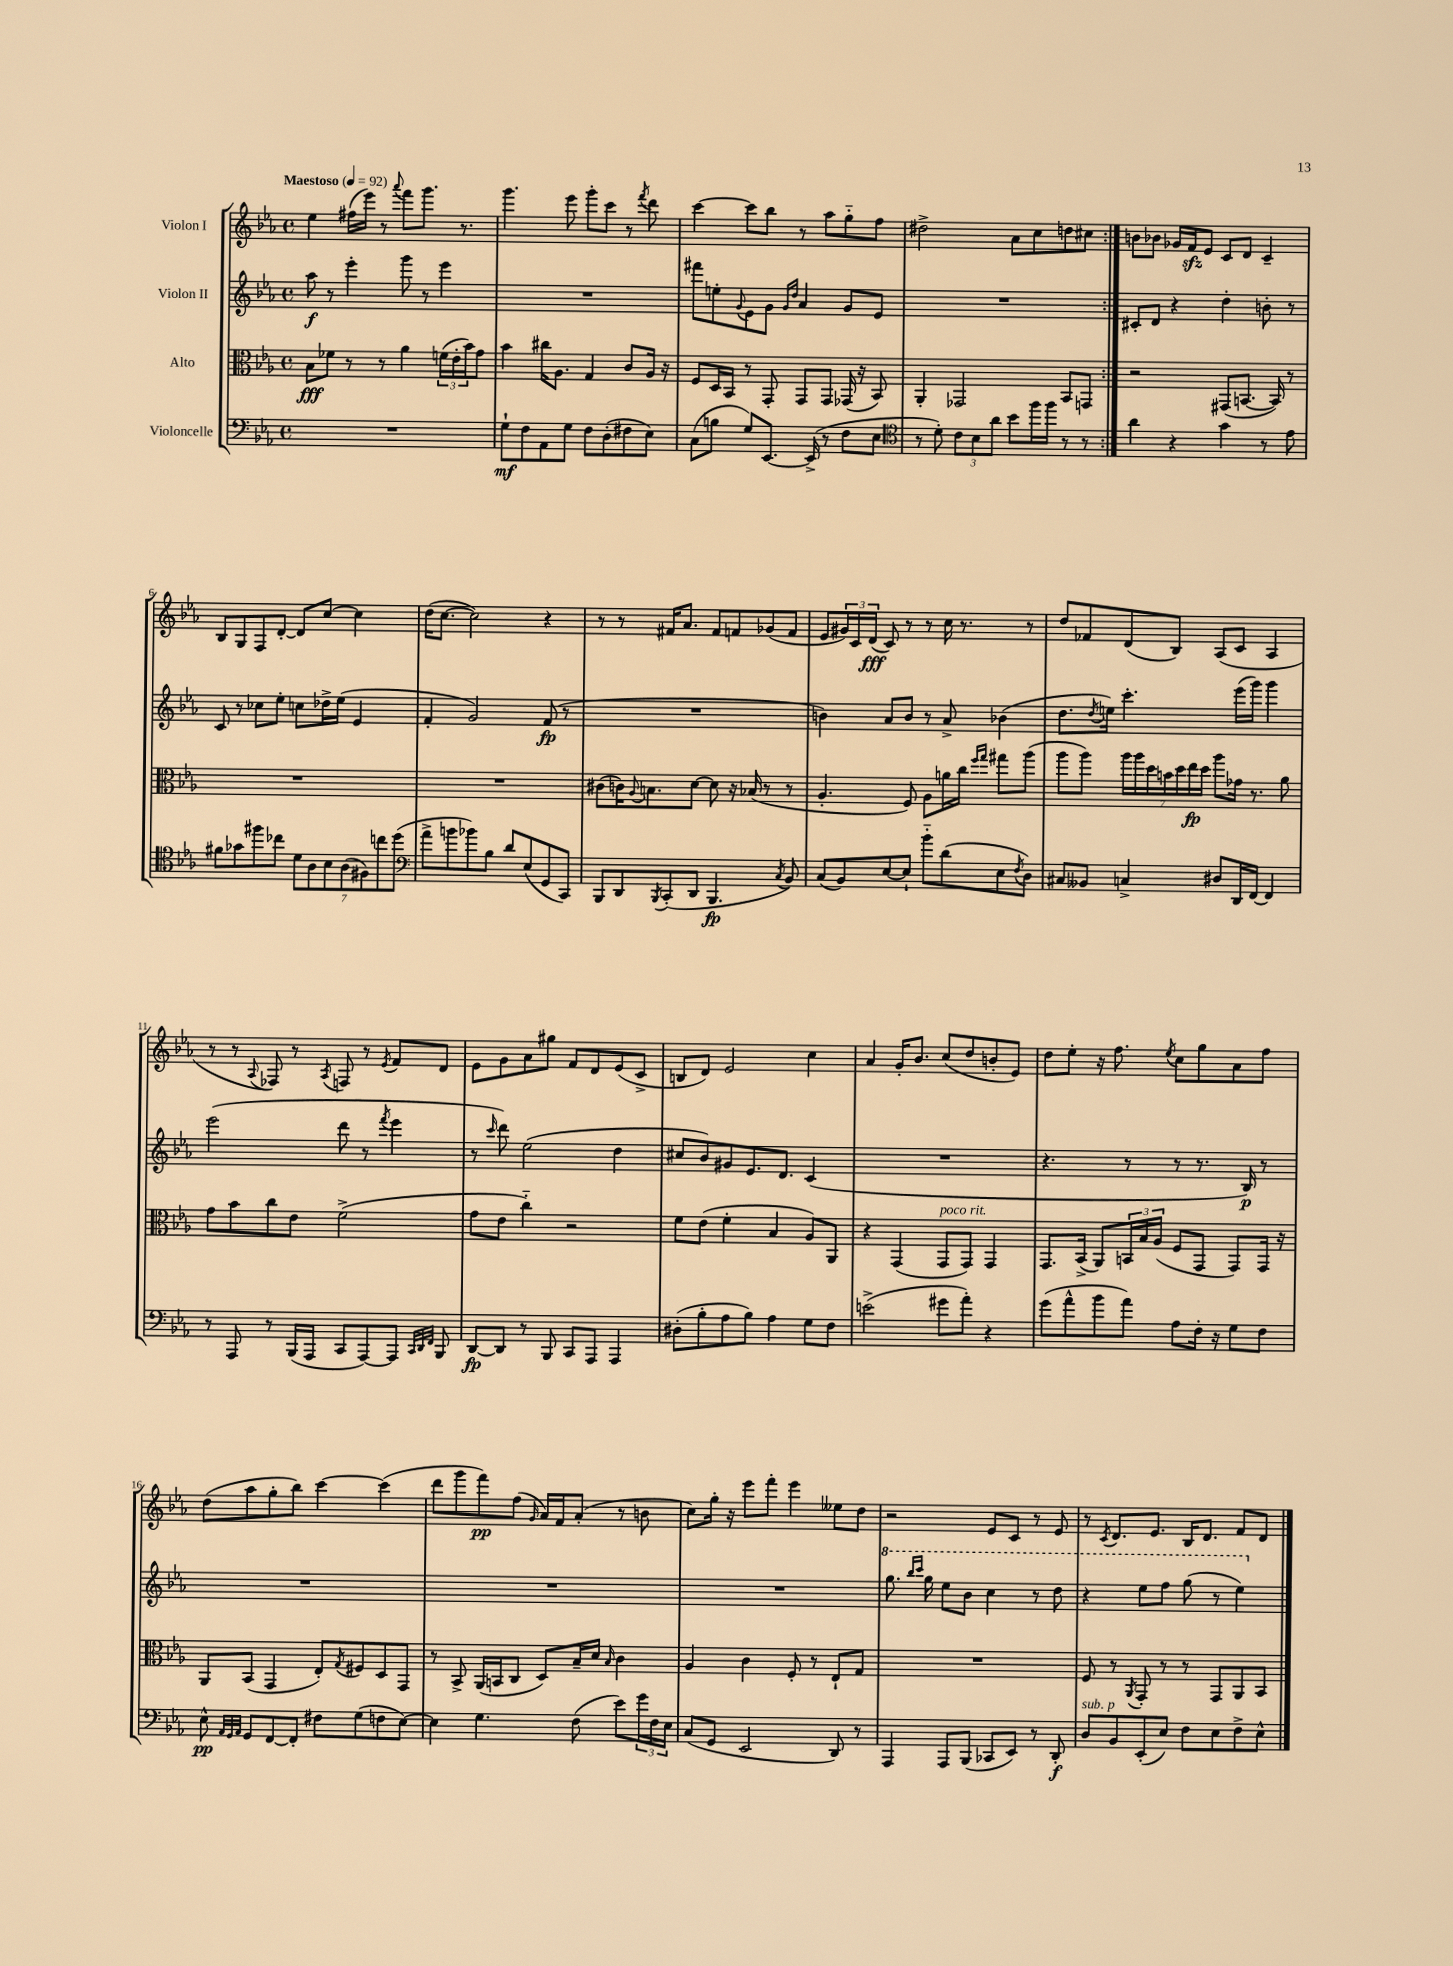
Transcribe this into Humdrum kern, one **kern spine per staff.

**kern	**kern	**kern	**kern
*staff4	*staff3	*staff2	*staff1
*clefF4	*clefC3	*clefG2	*clefG2
*k[b-e-a-]	*k[b-e-a-]	*k[b-e-a-]	*k[b-e-a-]
*M4/4	*M4/4	*M4/4	*M4/4
*met(c)	*met(c)	*met(c)	*met(c)
*MM92	*MM92	*MM92	*MM92
1r	8B-	8aa-	4ee-
.	8f-	8r	.
.	8r	4eee-'	(16ff#
.	.	.	16eee-)
.	8r	.	8r
.	.	.	8qqaaa-
.	4a-	8ggg	8fff
.	.	8r	8.ggg
.	(24f	4eee-	.
.	24e-'	.	.
.	.	.	8.r
.	24b-)	.	.
.	8g	.	.
=	=	=	=
8G`	4b-	1r	4.ggg
8F	.	.	.
8AA-	16cc#	.	.
.	8.A-	.	.
8G	.	.	8eee-
8F	4G	.	8ggg'
(8D'	.	.	8ccc
8F#	8c	.	8r
.	.	.	8qfff
8E-)	16A-	.	8ddd
.	16r	.	.
=	=	=	=
(8C	8F	8fff#	[4ccc
8B	16D	8ee'	.
.	16BB-	.	.
.	.	8qqg	.
8G)	8r	8e-	8ccc]
[8.EE-	8GG'	8g	8bb-
.	.	16qqg	.
.	.	16qqdd	.
.	8GG	4a-	8r
(16EE-^]	.	.	.
8r	8GG	.	8aa-
8F	(16GG-	8g	8gg'~
.	16r	.	.
8E-	8BB-)	8e-	8ff
=	=	=	=
*clefC4	*	*	*
8r	4AA-'	1r	2dd#^
8d')	.	.	.
12c	2GG-	.	.
12B-	.	.	.
12a-	.	.	.
8b-	.	.	8a-
16ff	.	.	8cc
16ff	.	.	.
8r	8BB-	.	8dd
8r	8GG	.	8cc#
=:|!	=:|!	=:|!	=:|!
4a-	2r	8c#'	8b
.	.	8d	8b-
4r	.	4r	16g-
.	.	.	16f
.	.	.	8e-
4g	(8GG#	4dd'	8c
.	[8.BB	.	8d
8r	.	8b'	4c~
.	16BB])	.	.
8e-	8r	8r	.
=	=	=	=
8f#	1r	8c	8B-
8g-	.	8r	8G
8ff#	.	8cc-	8F
8cc-	.	8ee-'	[8d'
14d	.	8cc	8d]
14A-	.	.	.
.	.	16dd-^	[8cc
14B-	.	.	.
.	.	(16ee-	.
(14A-	.	.	.
.	.	4e-	4cc]
14F#)	.	.	.
14cc	.	.	.
(14dd	.	.	.
=	=	=	=
*clefF4	*	*	*
8a-^	1r	4f'	(16dd
.	.	.	[8.cc
8b	.	.	.
8b-)	.	2g)	2cc])
8B-	.	.	.
8d	.	.	.
(8E-	.	.	.
8GG	.	(8f	4r
8CC)	.	8r	.
=	=	=	=
8BBB-	(8c#	1r	8r
8DD	16c)	.	8r
.	8qqA-	.	.
.	8.B	.	.
8qBBB-	.	.	.
(8CC'	.	.	16f#
.	.	.	8.a-
8DD	[8d	.	.
4.BBB-	8d]	.	8f#
.	16r	.	8f
.	(16B-	.	.
.	8r	.	(8g-
8qC	.	.	.
8BB-)	8r	.	8f
=	=	=	=
(8C	4.A-'	4b)	8e-
8BB-)	.	.	24g#)
.	.	.	24c
.	.	.	(24d
[8E-	.	8a-	8c)
8E-`]	8F)	8b	8r
8b-'~	8A-	8r	8r
(8d	16a	8a-^	16cc
.	16cc	.	8.r
.	16qqff	.	.
.	16qqgg	.	.
8E-	8gg#	(4b-	.
8qF	.	.	.
8D)	(8aa-	.	8r
=	=	=	=
8C#	8aa-	8.dd	8dd
8BB--	8aa-)	.	8f-
.	.	8qdd	.
.	.	16ee)	.
4C^	28aa-	4.ccc'	(8d
.	28aa-	.	.
.	28dd	.	.
.	28b	.	.
.	.	.	8B-)
.	28dd	.	.
.	28ee-	.	.
.	28dd	.	.
8D#	8aa-	.	(8A-
16DD	16g-	(16eee-	8c
[16FF	8.r	16ggg)	.
4FF]	.	4ggg	4A-
.	8a-	.	.
=	=	=	=
8r	8g	(2eee-	8r
8AAA-	8b-	.	8r
.	.	.	8qqA-
8r	8cc	.	8F-)
(16BBB-	8e-	.	8r
16AAA-	.	.	.
.	.	.	8qA-
8CC	(2f^	8ddd	8F
[8AAA-)	.	8r	8r
.	.	8qfff	8qe-
8AAA-]	.	4eee-	8f
32qqCC	.	.	.
32qqDD	.	.	.
32qqFF	.	.	.
8BBB-	.	.	8d
=	=	=	=
[8DD	8g	8r	8e-
.	.	16qqccc	.
8DD]	8e-	8ddd)	8g
8r	4cc'~)	(2ee-	8a-
8BBB-	.	.	8gg#
8CC	2r	.	8f
8AAA-	.	.	8d
4AAA-	.	4dd	(8e-
.	.	.	8c^
=	=	=	=
(8D#'	8f	8cc#	8B
8B-'	(8e-	8b-)	8d)
8A-	4f'	8g#	2e-
8B-)	.	8.e-	.
4A-	4B-	.	.
.	.	8.d	.
8G	8A-)	(4c	4cc
8F	8AA-	.	.
=	=	=	=
(2e^	4r	1r	4a-
.	(4GG	.	16g'
.	.	.	8.b-
8g#	8GG	.	(8cc
8a-')	8GG)	.	8dd
4r	4GG	.	8b'
.	.	.	8e-)
=	=	=	=
(8g	8.GG	4.r	8dd
8a-^^	.	.	8ee-'
.	(16BB-^	.	.
8b-	8AA-)	.	16r
.	.	.	8.ff
8a-)	24BB	8r	.
.	24B-	.	.
.	(24A-	.	.
.	.	.	8qee-
8A-	8F	8r	8cc
16F'	8GG	8.r	8gg
16r	.	.	.
8G	8GG)	.	8a-
.	.	16B-)	.
8F	16GG	8r	8ff
.	16r	.	.
=	=	=	=
8E-^^	8AA-	1r	(8dd
32qqAA-	.	.	.
32qqGG	.	.	.
32qqAA-	.	.	.
8GG	(8BB-	.	8aa-
[8FF	4GG	.	8gg'
8FF']	.	.	8bb-)
8F#	8E-')	.	[4ccc
.	8qG	.	.
(8G	8F#	.	.
8F	8D	.	(4ccc]
[8E-)	8GG	.	.
=	=	=	=
4E-]	8r	1r	8ddd
.	8BB-^	.	8ggg
4.G	(16AA-	.	8fff)
.	16BB	.	.
.	8C	.	(8ff
.	.	.	16qqg
.	8D)	.	16a-)
.	.	.	16f
(8F	16B-~	.	(8a-'
.	16d	.	.
.	16qqB-	.	.
8e-)	4c	.	8r
24g	.	.	8b
24F	.	.	.
24E-	.	.	.
=	=	=	=
(8C	4A-	1r	8cc)
8GG	.	.	16gg'
.	.	.	16r
2EE-	4c	.	8eee-
.	.	.	8fff'
.	8F'	.	4eee-
.	8r	.	.
8DD)	8E-`	.	8ee--
8r	8G	.	8dd
=	=	=	=
4AAA-	1r	8.ggg	2r
.	.	16qqbbb-	.
.	.	16qqcccc	.
.	.	16ggg	.
8AAA-	.	8eee-	.
(8BBB-	.	8bb-	.
8CC-	.	4ccc	8e-
8EE-)	.	.	8c
8r	.	8r	8r
8DD'	.	8ddd	8e-
=	=	=	=
8D	8F	4r	8r
.	.	.	8qc
8BB-	8r	.	8.d
.	8qAA-	.	.
(8EE-'	8GG'	8eee-	.
.	.	.	8.e-
8E-)	8r	8fff	.
8F	8r	(8ggg	16B-
.	.	.	8.d
8E-	8GG	8r	.
8F^	8AA-	4eee-)	8f
8E-^^	8BB-	.	8d
==	==	==	==
*-	*-	*-	*-
